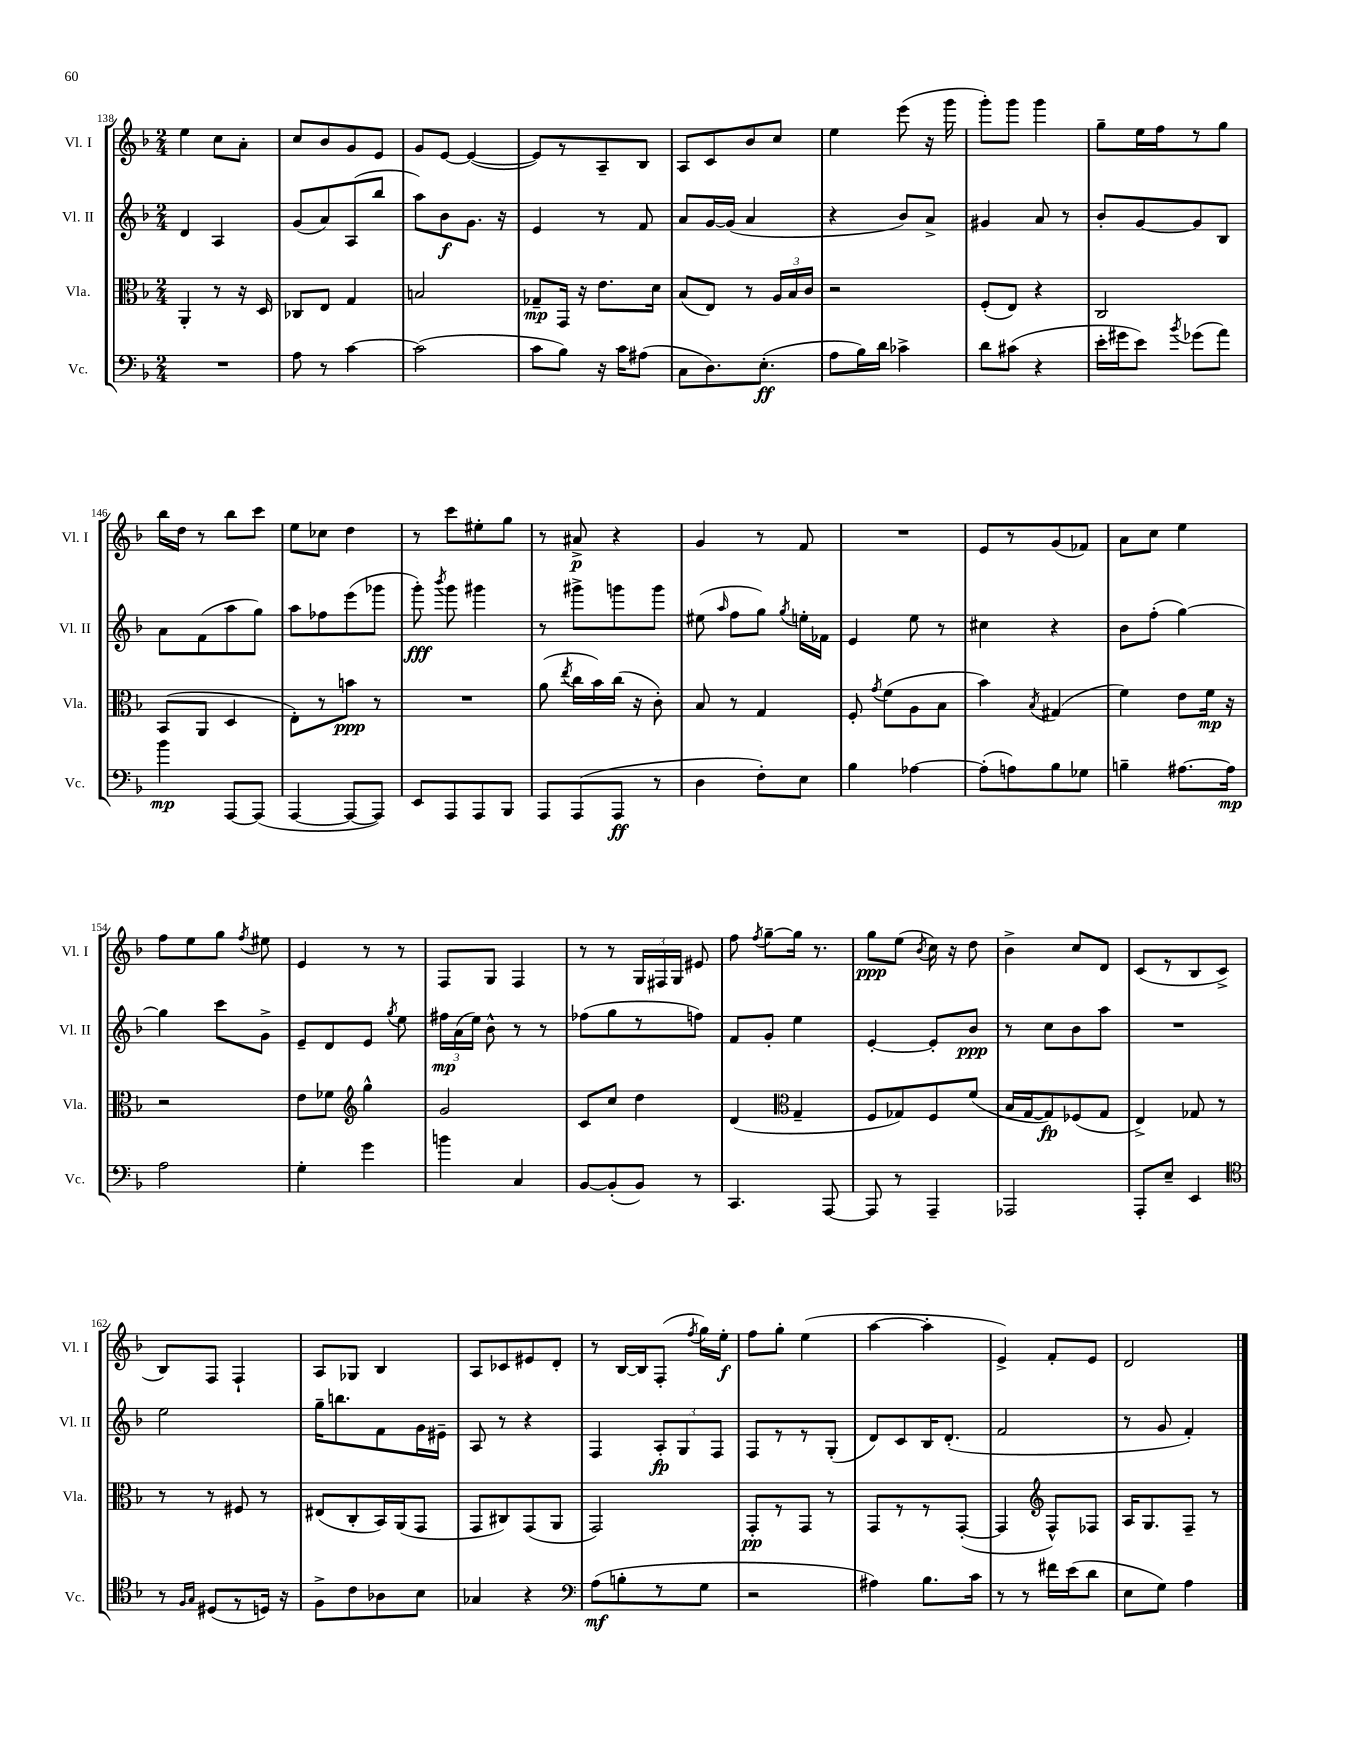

**kern	**dynam	**kern	**dynam	**kern	**dynam	**kern	**dynam
*part4	*part4	*part3	*part3	*part2	*part2	*part1	*part1
*staff4	*staff4	*staff3	*staff3	*staff2	*staff2	*staff1	*staff1
*I"Vc.	*	*I"Vla.	*	*I"Vl. II	*	*I"Vl. I	*
*I'Vc.	*	*I'Vla.	*	*I'Vl. II	*	*I'Vl. I	*
*clefF4	*	*clefC3	*	*clefG2	*	*clefG2	*
*k[b-]	*	*k[b-]	*	*k[b-]	*	*k[b-]	*
*M2/4	*	*M2/4	*	*M2/4	*	*M2/4	*
=138	=138	=138	=138	=138	=138	=138	=138
2r	.	4AA'/	.	4d/	.	4ee\	.
.	.	8r	.	4A/	.	8cc\L	.
.	.	16r	.	.	.	8a'\J	.
.	.	16D/	.	.	.	.	.
=139	=139	=139	=139	=139	=139	=139	=139
8A\	.	8C-X/L	.	(8g/L	.	8cc/L	.
8r	.	8E/J	.	8a/)	.	8b-/	.
[4c\	.	4G/	.	(8A/	.	8g/	.
.	.	.	.	8bb-/J	.	8e/J	.
=140	=140	=140	=140	=140	=140	=140	=140
(2c\]	.	2Bn/	.	8aa\L)	.	8g/L	.
.	.	.	.	8b-\	f	[8e/J	.
.	.	.	.	8.g\J	.	(4e/_	.
.	.	.	.	16r	.	.	.
=141	=141	=141	=141	=141	=141	=141	=141
8c\L	.	8G-X~/L	mp	4e/	.	8e/L])	.
8B-\J)	.	16GG/Jk	.	.	.	8r	.
.	.	16r	.	.	.	.	.
16r	.	8.e\L	.	8r	.	8A~/	.
16c\KL	.	.	.	.	.	.	.
(8A#X\J	.	.	.	8f/	.	8B-/J	.
.	.	16d\Jk	.	.	.	.	.
=142	=142	=142	=142	=142	=142	=142	=142
8C\L	.	(8B-/L	.	8a/L	.	8A/L	.
8.D\)	.	8E/J)	.	[16g/L	.	8c/	.
.	.	.	.	(16g/JJ]	.	.	.
.	.	8r	.	4a/	.	8b-/	.
(8.E'\J	ff	.	.	.	.	.	.
.	.	24A/LL	.	.	.	8cc/J	.
.	.	24B-/	.	.	.	.	.
.	.	24c/JJ	.	.	.	.	.
=143	=143	=143	=143	=143	=143	=143	=143
8A\L	.	2r	.	4r	.	4ee\	.
16B-\L)	.	.	.	.	.	.	.
16d\JJ	.	.	.	.	.	.	.
4c-X^\	.	.	.	8b-/L)	.	(8eee\	.
.	.	.	.	8a^/J	.	16r	.
.	.	.	.	.	.	16ggg\	.
=144	=144	=144	=144	=144	=144	=144	=144
8d\L	.	(8F'/L	.	4g#X/	.	8ggg'\L)	.
(8c#X\J	.	8E/J)	.	.	.	8ggg\J	.
4r	.	4r	.	8a/	.	4ggg\	.
.	.	.	.	8r	.	.	.
=145	=145	=145	=145	=145	=145	=145	=145
16e'\LL	.	2C/	.	8b-'/L	.	8gg~\L	.
16g#X\J	.	.	.	.	.	.	.
8e\J)	.	.	.	[8g/	.	16ee\L	.
.	.	.	.	.	.	16ff\J	.
8qb-/	.	.	.	.	.	.	.
(8g-X\L	.	.	.	8g/]	.	8r	.
8a\J)	.	.	.	8B-/J	.	8gg\J	.
!!LO:LB:g=z
=146	=146	=146	=146	=146	=146	=146	=146
4b-\	mp	(8BB-/L	.	8a\L	.	16bb-\LL	.
.	.	.	.	.	.	16dd\JJ	.
.	.	8AA/J	.	(8f\	.	8r	.
[8AAA/L	.	4D/	.	8aa\	.	8bb-\L	.
(8AAA/J]	.	.	.	8gg\J)	.	8ccc\J	.
=147	=147	=147	=147	=147	=147	=147	=147
[4AAA/	.	8E'\L)	.	8aa\L	.	8ee\L	.
.	.	8r	.	8ff-X\	.	8cc-X\J	.
8AAA/L_	.	8bn\J	ppp	(8eee\	.	4dd\	.
8AAA/J])	.	8r	.	8ggg-X\J	.	.	.
=148	=148	=148	=148	=148	=148	=148	=148
8EE/L	.	2r	.	8ggg'\)	fff	8r	.
.	.	.	.	8qbbb-/	.	.	.
8AAA/	.	.	.	8ggg\	.	8ccc\L	.
8AAA/	.	.	.	4ggg#X\	.	8ee#X'\	.
8BBB-/J	.	.	.	.	.	8gg\J	.
=149	=149	=149	=149	=149	=149	=149	=149
8AAA/L	.	(8a\	.	8r	.	8r	.
.	.	8qee/	.	.	.	.	.
(8AAA/	.	16cc\LL	.	8ggg#X^\L	.	8a#X^/	p
.	.	16b-\)	.	.	.	.	.
8AAA/J	ff	(16cc\JJ	.	8gggn\	.	4r	.
.	.	16r	.	.	.	.	.
8r	.	8c'\)	.	8ggg\J	.	.	.
=150	=150	=150	=150	=150	=150	=150	=150
4D\	.	8B-/	.	(8ee#X\	.	4g/	.
.	.	.	.	16qqaa/	.	.	.
.	.	8r	.	8ff\L	.	.	.
8F'\L)	.	4G/	.	8gg\J)	.	8r	.
.	.	.	.	8qgg/	.	.	.
8E\J	.	.	.	16een'\LL	.	8f/	.
.	.	.	.	16f-X\JJ	.	.	.
=151	=151	=151	=151	=151	=151	=151	=151
4B-\	.	8F'/	.	4e/	.	2r	.
.	.	8qg/	.	.	.	.	.
.	.	(8f\L	.	.	.	.	.
[4A-X\	.	8A\	.	8ee\	.	.	.
.	.	8B-\J	.	8r	.	.	.
=152	=152	=152	=152	=152	=152	=152	=152
(8A-'\L]	.	4b-\)	.	4cc#X\	.	8e/L	.
8An\)	.	.	.	.	.	8r	.
.	.	8qB-/	.	.	.	.	.
8B-\	.	(4G#X/	.	4r	.	(8g/	.
8G-X\J	.	.	.	.	.	8f-X/J)	.
=153	=153	=153	=153	=153	=153	=153	=153
4Bn~\	.	4f\)	.	8b-\L	.	8a\L	.
.	.	.	.	(8ff'\J	.	8cc\J	.
[8.A#X\L	.	8e\L	.	[4gg\)	.	4ee\	.
.	.	16f\Jk	mp	.	.	.	.
16A#\Jk]	mp	16r	.	.	.	.	.
!!LO:LB:g=z
=154	=154	=154	=154	=154	=154	=154	=154
2A\	.	2r	.	4gg\]	.	8ff\L	.
.	.	.	.	.	.	8ee\	.
.	.	.	.	8ccc\L	.	8gg\J	.
.	.	.	.	.	.	8qff/	.
.	.	.	.	8g^\J	.	8ee#X\	.
=155	=155	=155	=155	=155	=155	=155	=155
4G'\	.	8e\L	.	8e~/L	.	4e/	.
.	.	8f-X\J	.	8d/	.	.	.
*	*	*clefG2	*	*	*	*	*
4g\	.	4gg^^\	.	8e/J	.	8r	.
.	.	.	.	8qgg/	.	.	.
.	.	.	.	8ee\	.	8r	.
=156	=156	=156	=156	=156	=156	=156	=156
4bn\	.	2g/	.	24ff#X\LL	mp	8F/L	.
.	.	.	.	(24a\	.	.	.
.	.	.	.	24ee\JJ)	.	.	.
.	.	.	.	8b-^^\	.	8G/J	.
4C/	.	.	.	8r	.	4F/	.
.	.	.	.	8r	.	.	.
=157	=157	=157	=157	=157	=157	=157	=157
[8BB-/L	.	8c/L	.	(8ff-X\L	.	8r	.
(8BB-'/]	.	8cc/J	.	8gg\	.	8r	.
8BB-/J)	.	4dd\	.	8r	.	24G/LL	.
.	.	.	.	.	.	24F#X/	.
.	.	.	.	.	.	24G/JJ	.
8r	.	.	.	8ffn\J)	.	8e#X/	.
=158	=158	=158	=158	=158	=158	=158	=158
4.CC/	.	(4d/	.	8f/L	.	8ff\	.
.	.	.	.	.	.	8qff/	.
.	.	.	.	8g'/J	.	[8gg~\L	.
*	*	*clefC3	*	*	*	*	*
.	.	4G~/	.	4ee\	.	16gg\Jk]	.
.	.	.	.	.	.	8.r	.
[8AAA/	.	.	.	.	.	.	.
=159	=159	=159	=159	=159	=159	=159	=159
8AAA/]	.	8F/L	.	[4e'/	.	8gg\L	ppp
8r	.	8G-X/)	.	.	.	(8ee\J	.
.	.	.	.	.	.	8qb-/	.
4AAA~/	.	8F/	.	8e'/L]	.	16cc\)	.
.	.	.	.	.	.	16r	.
.	.	(8f/J	.	8b-/J	ppp	8dd\	.
=160	=160	=160	=160	=160	=160	=160	=160
2AAA-X/	.	16B-/LL	.	8r	.	4b-^\	.
.	.	[16G/J	.	.	.	.	.
.	.	8G/])	fp	8cc\L	.	.	.
.	.	(8F-X/	.	8b-\	.	8cc/L	.
.	.	8G/J	.	8aa\J	.	8d/J	.
=161	=161	=161	=161	=161	=161	=161	=161
8AAA'/L	.	4E^/)	.	2r	.	(8c/L	.
8E~/J	.	.	.	.	.	8r	.
4EE/	.	8G-X/	.	.	.	8B-/	.
.	.	8r	.	.	.	8c^/J	.
!!LO:LB:g=z
=162	=162	=162	=162	=162	=162	=162	=162
*clefC4	*	*	*	*	*	*	*
8r	.	8r	.	2ee\	.	8B-/L)	.
16qqF/LL	.	.	.	.	.	.	.
16qqG/JJ	.	.	.	.	.	.	.
(8D#X/L	.	8r	.	.	.	8F/J	.
8r	.	8F#X/	.	.	.	4F`/	.
16Dn/Jk)	.	8r	.	.	.	.	.
16r	.	.	.	.	.	.	.
=163	=163	=163	=163	=163	=163	=163	=163
8F^\L	.	(8E#X/L	.	16gg~\KL	.	8A/L	.
.	.	.	.	8.bbn\	.	.	.
8c\	.	8C'/	.	.	.	8G-X/J	.
8A-X\	.	16BB-/L)	.	8f\	.	4B-/	.
.	.	(16AA/J	.	.	.	.	.
8B-\J	.	8GG/J	.	16g\L	.	.	.
.	.	.	.	16e#X~\JJ	.	.	.
=164	=164	=164	=164	=164	=164	=164	=164
4G-X/	.	8GG/L	.	8A/	.	8A/L	.
.	.	8C#X/)	.	8r	.	8c-X/	.
4r	.	(8GG/	.	4r	.	8e#X/	.
.	.	8AA/J	.	.	.	8d'/J	.
=165	=165	=165	=165	=165	=165	=165	=165
*clefF4	*	*	*	*	*	*	*
(8A\L	mf	2GG/)	.	4F/	.	8r	.
8Bn'\	.	.	.	.	.	[16B-/LL	.
.	.	.	.	.	.	16B-/J]	.
8r	.	.	.	12A'/L	fp	(8F'/J	.
.	.	.	.	12G/	.	.	.
.	.	.	.	.	.	8qff/	.
8G\J	.	.	.	.	.	16gg\LL)	.
.	.	.	.	12F/J	.	.	.
.	.	.	.	.	.	16ee'\JJ	f
=166	=166	=166	=166	=166	=166	=166	=166
2r	.	8GG'/L	pp	8F/L	.	8ff\L	.
.	.	8r	.	8r	.	8gg'\J	.
.	.	8GG/J	.	8r	.	(4ee\	.
.	.	8r	.	(8G'/J	.	.	.
=167	=167	=167	=167	=167	=167	=167	=167
4A#X\)	.	8GG/L	.	8d/L)	.	[4aa\	.
.	.	8r	.	8c/	.	.	.
8.B-\L	.	8r	.	16B-/K	.	4aa'\]	.
.	.	.	.	(8.d'/J	.	.	.
.	.	([8GG'/J	.	.	.	.	.
16c\Jk	.	.	.	.	.	.	.
=168	=168	=168	=168	=168	=168	=168	=168
8r	.	4GG/]	.	2f/	.	4e^/)	.
8r	.	.	.	.	.	.	.
*	*	*clefG2	*	*	*	*	*
16f#X\LL	.	8F^^/L)	.	.	.	8f'/L	.
(16e\J	.	.	.	.	.	.	.
8d\J	.	8F-X/J	.	.	.	8e/J	.
=169	=169	=169	=169	=169	=169	=169	=169
8E\L	.	16A/KL	.	8r	.	2d/	.
.	.	8.G/	.	.	.	.	.
8G\J)	.	.	.	8g/	.	.	.
4A\	.	8F~/J	.	4f'/)	.	.	.
.	.	8r	.	.	.	.	.
==	==	==	==	==	==	==	==
*-	*-	*-	*-	*-	*-	*-	*-
